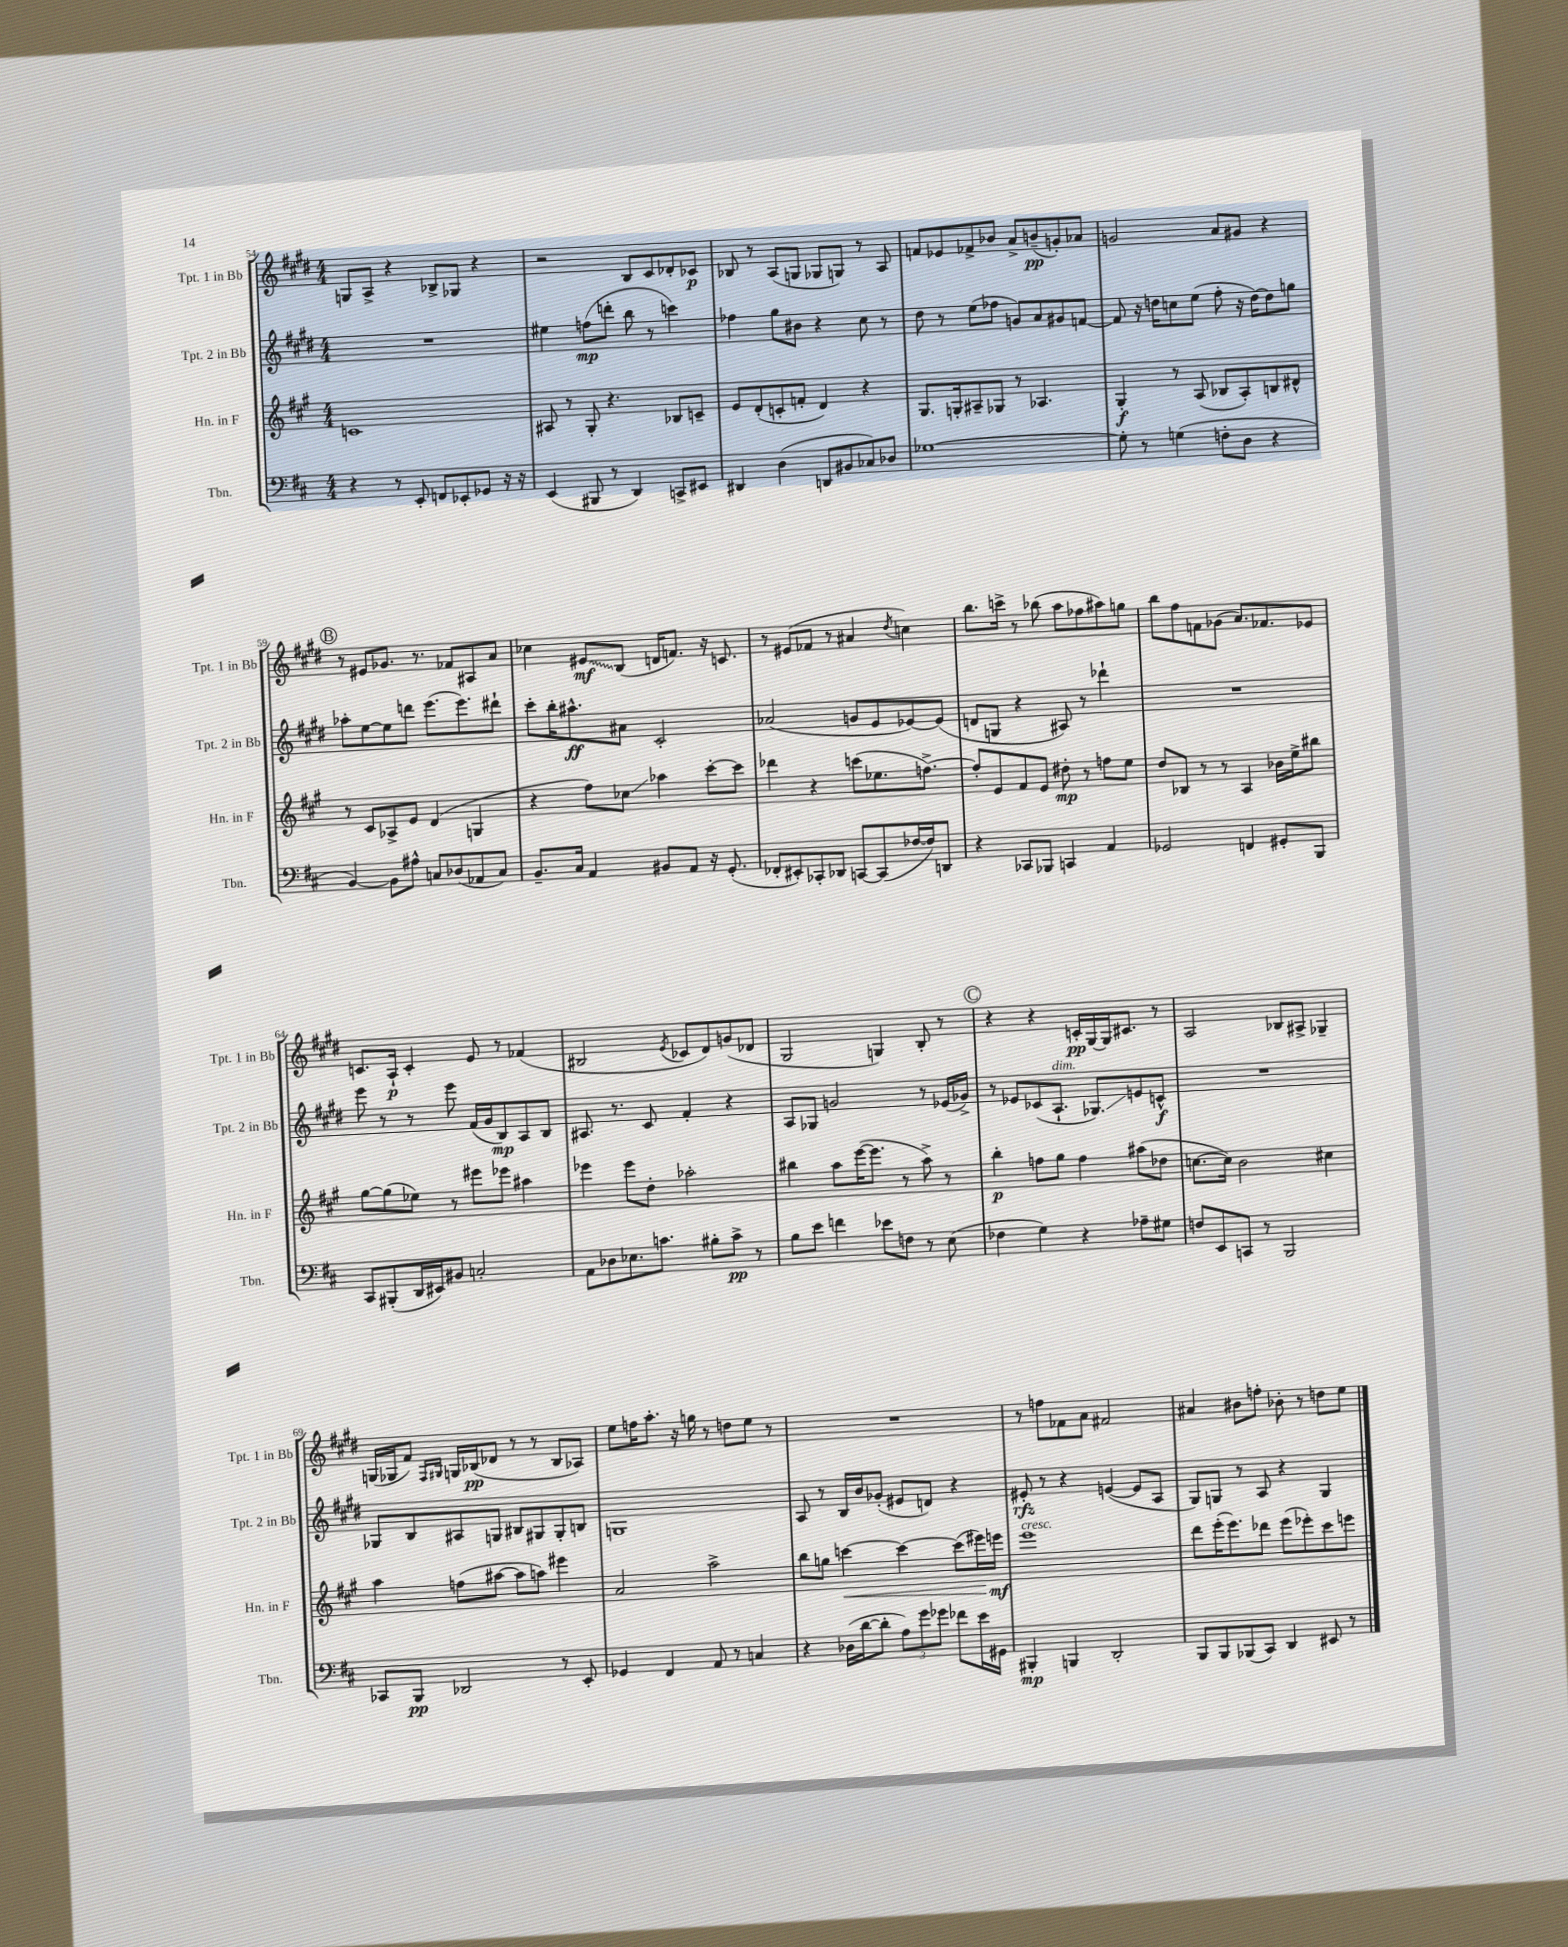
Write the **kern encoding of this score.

**kern	**kern	**kern	**kern
*staff4	*staff3	*staff2	*staff1
*clefF4	*clefG2	*clefG2	*clefG2
*k[f#c#]	*k[f#c#g#]	*k[f#c#g#d#]	*k[f#c#g#d#]
*M4/4	*M4/4	*M4/4	*M4/4
4r	1c	1r	8G/L
.	.	.	8A^/J
8r	.	.	4r
8EE'/	.	.	.
8FF/L	.	.	8B-^/L
8EE-'/	.	.	8G-/J
8GG-/J	.	.	4r
16r	.	.	.
16r	.	.	.
=	=	=	=
(4EE/	8A#/	4ee#\	2r
.	8r	.	.
8BBB#/	8G#'/	(8ff\L	.
8r	4.r	8ddd'\J	.
4DD/)	.	8bb\	8B/L
.	.	8r	8c#/
8CC^/L	8B-/L	4ccc\)	8d-'/
8EE#/J	8c~/J	.	8c-/J
=	=	=	=
4DD#/	8e/L	4ff-\	8B-/
.	(8d'/	.	8r
(4D\	8c'/	8gg#\L	(8A/L
.	8f'/J	8b#\J	8G/J
8DD/L	4d/)	4r	8G-/L
8BB#/	.	.	8G/J)
8C-/)	4r	8cc#\	8r
8D-/J	.	8r	8A/
=	=	=	=
[1G-	8.G#/L	8dd#\	8f/L
.	.	8r	8e-/
.	16G'/k	.	.
.	8A#~/	(8ee\L	8f-^/
.	8G-/J	8ff-\J	8b-/J
.	8r	8g/L)	8a^/L
.	4.A-/	8a/	(8b~/
.	.	8g#/	8g'/)
.	.	[8f/J	8a-/J
=	=	=	=
8G-'\]	4G#'/	8f/]	2g/
8r	.	16r	.
.	.	16dd\LK	.
(4G\	8r	8cc\	.
.	(8A/	(8ee\J	.
8F'\L	8B-/L	8ff#'\	8a/L
8D\J	8A'/)	16r	8g#/J
.	.	[16dd\LK)	.
4r	8B/	8dd\]	4r
.	8d#^^/J	8gg\J	.
=	=	=	=
[4BB/)	8r	8aa-'\L	8r
.	8c#/L	[8ee\	8e#/L
8BB\]L	8A-^/	8ee\]	8.g-/J
8A#^^\J	8e/J	8ddd\J	.
.	.	.	8.r
8C/L	(4d/	(8.eee\L	.
(8D-/	.	.	8f-/L
.	.	8.eee\)	.
8AA-/	4G/	.	8A#/
8C/J)	.	8ddd#`\J	8a/J
=	=	=	=
8.BB~/L	4r	8ccc#'\L	4cc-\
.	.	16bb'\K	.
16C#/Jk	.	8.aa#^^\	.
4AA/	8ff#\L)	.	8e#/L
.	8cc-\J	8a#\J	(8B/J
8BB#/L	4aa-\	2c#'/	16d/LK
.	.	.	8.f/J)
8AA/J	.	.	.
16r	[8ccc#'\L	.	16r
(8.GG'/	.	.	8.c/
.	8ccc#\]J	.	.
=	=	=	=
8FF-'/L	4ddd-\	(2a-/	8r
8EE#'/)	.	.	(8e#/L
8CC-'/	4r	.	8f-/J
8DD-/J	.	.	8r
[8CC/L	(8ccc\L	8g/L	4a#/
(8CC/]	8.ee-\	8e/	.
.	.	.	8qdd#/
[16F-/L	.	[8e-/)	4cc\)
16F-/]J)	[8.ff^\J)	.	.
8DD/J	.	(8e-/]J	.
=	=	=	=
4r	8ff'/]L	8d/L	8.bb\L
.	8e/	8G/J	.
.	.	.	16ccc^\Jk
8CC-/L	8f#/	4r	8r
8BBB-/J	8e/J	.	(8bb-\
4CC/	8dd#'\	8A#/)	8aa\L
.	8r	8r	8ff-\
4AA/	8ff\L	4ddd-`\	8aa#\)
.	8ee\J	.	8gg\J
=	=	=	=
2GG-/	8dd/L	1r	8bb\L
.	8B-/J	.	8ff#\
.	8r	.	8f\
.	8r	.	(8g-\J
4FF/	4A/	.	8.a/L)
.	.	.	8.f-/
8GG#'/L	16b-\LL	.	.
.	16ee^\J	.	.
8BBB/J	8bb#\J	.	8e-/J
=	=	=	=
8CC#/L	[8gg#\L	8eee\	8.c/L
(8BBB#'/	(8gg#\]	8r	.
.	.	.	16A`/Jk
16DD/L	8ee-\J)	8r	4c'/
16EE#/J)	.	.	.
8BB#/J	8r	8eee\	.
2C'/	8eee#\L	(16f#/LL	8e/
.	.	16g#/J	.
.	8eee-\J	8B/)	8r
.	4aa#\	8A/	(4f-/
.	.	8B/J	.
=	=	=	=
8AA\L	4eee-\	8.A#/	2B#/
8D-\	.	.	.
.	.	8.r	.
8.E-\	8eee-\L	.	.
.	8dd'\J	8c#/	.
8.c\J	.	.	.
.	.	.	8qe/
.	2aa-'\	4f#'/	8c-/L
8B#'\L	.	.	8d#/)
8c^\J	.	4r	(8g/
8r	.	.	8d-/J
=	=	=	=
8B\L	4bb#\	8A/L	2G#/
8e\J	.	8G-/J	.
4f\	8aa\L	2g/	.
.	([16eee\K	.	.
.	8.eee\]J	.	.
8e-\L	.	.	4G/)
8F\J	8r	.	.
8r	8aa^\)	8r	8B'/
(8E\	8r	(16e-/LL	8r
.	.	16g-^/JJ)	.
=	=	=	=
4F-\	4bb'\	8r	4r
.	.	8e-/L	.
4G\)	8ff\L	(8c-/	4r
.	8gg#\J	8.A`/J	.
4r	4ff\	.	16c'/LL
.	.	8.G-/L)	[16G#/
.	.	.	16G#/]J
.	.	.	8.c#/J
8A-~\L	(8aa#\L	8e/	.
8G#\J	8dd-\J	8c^^/J	8r
=	=	=	=
8F/L	[8.cc\L	1r	2A/
8EE/	.	.	.
.	16cc\]Jk)	.	.
8CC/J	2b\	.	.
8r	.	.	.
2BBB/	.	.	8B-/L
.	.	.	8A#^/J
.	4cc#\	.	4G-~/
=	=	=	=
8CC-/L	4aa\	8G-/L	(16G/LL
.	.	.	16G-/J
8BBB/J	.	8B/	8f#/J)
.	.	.	16qqF#/LL
.	.	.	16qqG#/JJ
2DD-/	(8ff\L	8A#/	16G/LL
.	.	.	(16B-/J
.	[8aa#\J	8G/J	8d-/J
.	8aa#\]L	8B#/L	8r
.	8aa\J)	8G#/	8r
8r	4eee#\	8G#'/	8B-/L
8EE'/	.	8B/J	8A-/J)
=	=	=	=
4GG-/	2a/	1G	8ee\L
.	.	.	16ff\K
.	.	.	8.aa'\J
4FF#/	.	.	.
.	.	.	16r
.	.	.	16gg\
8AA/	2aa^\	.	8r
8r	.	.	8dd\L
4C/	.	.	8ee\J
.	.	.	8r
=	=	=	=
4r	8bb\L	8A/	1r
.	8gg\J	8r	.
(16D-\LL	[4ccc\	16B/LL	.
[16d\J	.	16b/J	.
8d'\]J	.	(8g-'/J	.
12A\L)	4ccc\_	8e#/L	.
12g\	.	.	.
.	.	8d/J)	.
12g-\J	.	.	.
8f-\L	(8ccc\]L	4r	.
16e\L	16eee#\L)	.	.
16GG#\JJ	16eee\JJ	.	.
=	=	=	=
4BBB#'/	1eee	8e#'/	8r
.	.	8r	8ff\L
4BBB/	.	4r	8f-\
.	.	.	8a\J
2DD'/	.	([4e/	2f#/
.	.	8e/]L	.
.	.	8A/J	.
=	=	=	=
8BBB/L	8ddd\L	8G#/L)	4a#/
8BBB/	(16eee'\K	8G/J	.
.	8.eee\)	.	.
(8BBB-/	.	8r	8b#\L
8CC#/J)	8ddd-\J	8A/	8ff'\J
4DD/	(8eee\L	4r	8b-'\
.	8eee-'\)	.	8r
8EE#/	8ccc#\	4G/	8dd\L
8r	8eee\J	.	8ee\J
==	==	==	==
*-	*-	*-	*-
